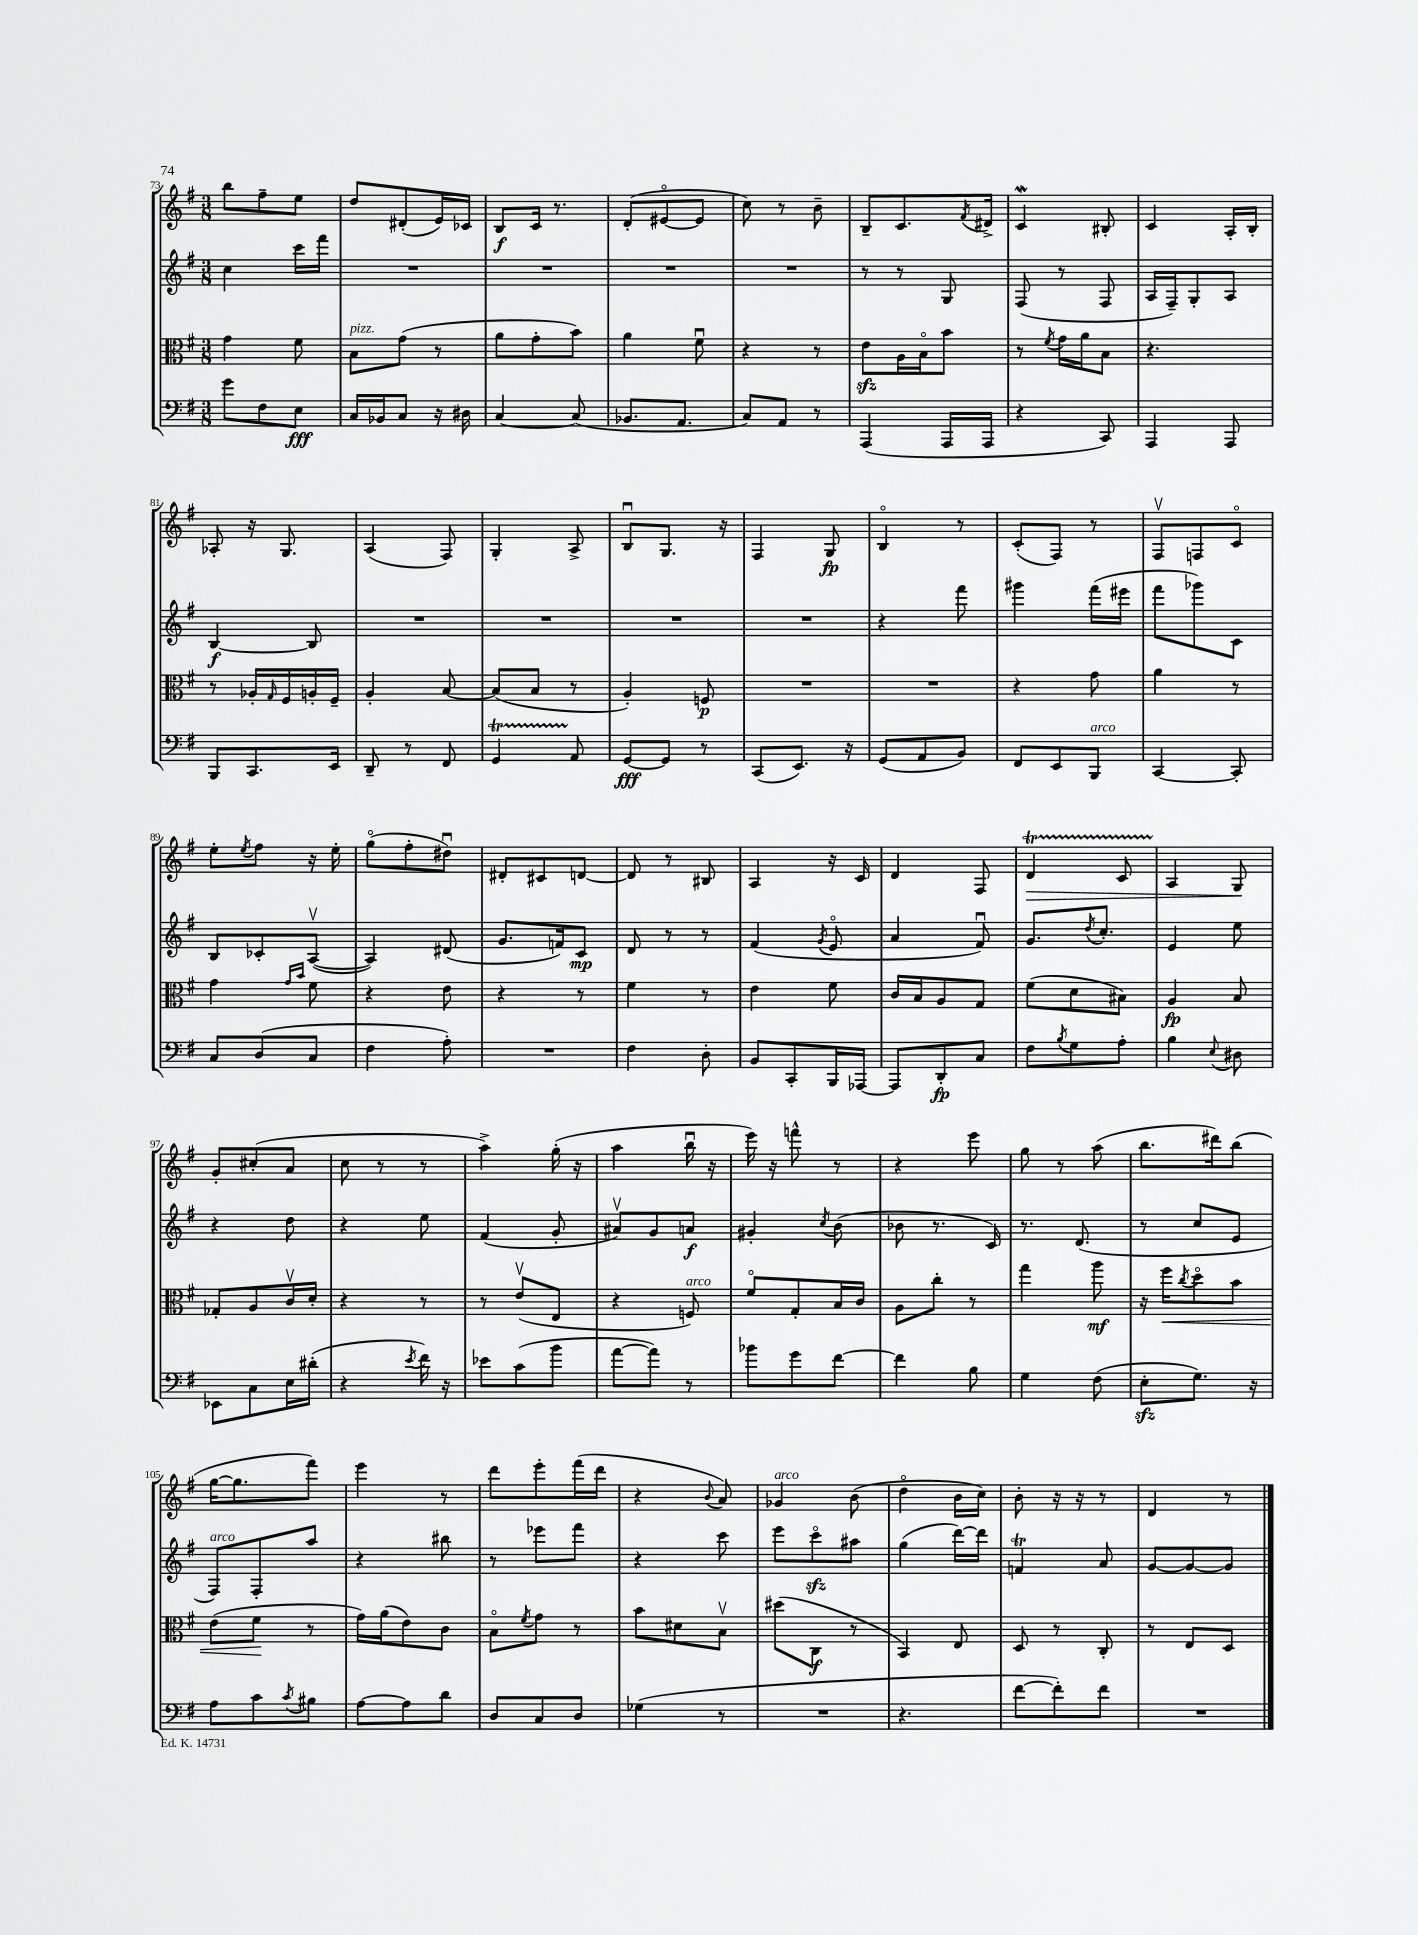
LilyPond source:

<<
\new StaffGroup <<
\new Staff = "s0" {
    \clef treble \key g \major \numericTimeSignature \time 3/8
    b''8 fis''8-- e''8 |
    d''8 dis'8-.( e'16) ces'16 |
    b8\f c'16 r8. |
    d'8-.( eis'8~\flageolet eis'8 |
    c''8) r8 b'8-- |
    b8-- c'8. \acciaccatura { fis'8 } dis'16-> |
    c'4\mordent bis8-. |
    c'4 a16-. b16-. |
    aes8-. r16 g8. |
    a4( fis8) |
    g4-. a8-> |
    b8\downbow g8. r16 |
    fis4 g8\fp |
    b4\flageolet r8 |
    c'8-.( fis8) r8 |
    fis8\upbow f8 c'8\flageolet |
    e''8-. \acciaccatura { e''8 } fis''8 r16 e''16-. |
    g''8\flageolet( fis''8-. dis''8\downbow) |
    dis'8-. cis'8 d'8~ |
    d'8 r8 bis8 |
    a4 r16 c'16 |
    d'4 fis8 |
    d'4\startTrillSpan\> c'8 |
    a4\stopTrillSpan g8\! |
    g'8-. cis''8-.( a'8 |
    c''8 r8 r8 |
    a''4->) g''16-.( r16 |
    a''4 b''16\downbow r16 |
    e'''16) r16 f'''8-^ r8 |
    r4 e'''8 |
    g''8 r8 a''8( |
    b''8. dis'''16) b''8( |
    g''16~ g''8. fis'''8) |
    e'''4 r8 |
    d'''8 e'''8-. fis'''16( d'''16 |
    r4 \appoggiatura { b'8 } a'8) |
    ges'4^\markup { \italic "arco" } b'8( |
    d''4\flageolet b'16 c''16) |
    b'8-. r16 r16 r8 |
    d'4 r8 \bar "|." |
}
\new Staff = "s1" {
    \clef treble \key g \major \numericTimeSignature \time 3/8
    c''4 c'''16 fis'''16 |
    R4. |
    R4. |
    R4. |
    R4. |
    r8 r8 g8 |
    fis8( r8 fis8 |
    a16 fis16--) g8-. a8 |
    b4~\f b8 |
    R4. |
    R4. |
    R4. |
    R4. |
    r4 fis'''8 |
    gis'''4 fis'''16( eis'''16 |
    fis'''8 ges'''8) c'8 |
    b8 ces'8-. a8~\upbow( |
    a4) dis'8( |
    g'8. f'16) c'8\mp |
    d'8 r8 r8 |
    fis'4( \acciaccatura { g'8 } e'8\flageolet |
    a'4 fis'8\downbow) |
    g'8. \acciaccatura { d''8 } c''8.-. |
    e'4 e''8 |
    r4 d''8 |
    r4 e''8 |
    fis'4( g'8-. |
    ais'8\upbow) g'8 a'8\f |
    gis'4-. \acciaccatura { c''8 } b'8( |
    bes'8 r8. c'16) |
    r8. d'8.( |
    r8 c''8 e'8 |
    fis8^\markup { \italic "arco" }) fis8-. a''8 |
    r4 bis''8 |
    r8 ees'''8 fis'''8 |
    r4 c'''8 |
    e'''8 c'''8\flageolet\sfz ais''8 |
    g''4( d'''16~) d'''16 |
    f'4\trill a'8 |
    g'8~ g'8~ g'8 \bar "|." |
}
\new Staff = "s2" {
    \clef alto \key g \major \numericTimeSignature \time 3/8
    g'4 fis'8 |
    b8^\markup { \italic "pizz." } g'8( r8 |
    a'8 g'8-. b'8) |
    a'4 fis'8\downbow |
    r4 r8 |
    e'8\sfz a16 b16\flageolet b'8 |
    r8 \acciaccatura { fis'8 } g'16 a'16 b8 |
    r4. |
    r8 aes16-. \grace { g16 } fis16 a16-. fis16-- |
    a4-. b8~ |
    b8( b8 r8 |
    a4-.) f8\p |
    R4. |
    R4. |
    r4 g'8 |
    a'4 r8 |
    g'4 \grace { g'16 b'16 } fis'8 |
    r4 e'8 |
    r4 r8 |
    fis'4 r8 |
    e'4 fis'8 |
    c'16 b16 a8 g8 |
    fis'8( d'8 bis8) |
    a4\fp b8 |
    ges8-. a8 c'16\upbow d'16-. |
    r4 r8 |
    r8 e'8\upbow( e8 |
    r4 f8^\markup { \italic "arco" }) |
    fis'8\flageolet g8-. b16 c'16 |
    a8 c''8-. r8 |
    g''4 a''8\mf |
    r16 fis''16\< \acciaccatura { c''8 } d''8\flageolet b'8 |
    e'8( fis'8\! r8 |
    g'16) a'16( e'8) c'8 |
    b8\flageolet \acciaccatura { fis'8 } g'8 r8 |
    b'8 dis'8 b8\upbow |
    dis''8( c8\f r8 |
    b,4) e8 |
    d8 r8 c8-. |
    r8 e8 d8 \bar "|." |
}
\new Staff = "s3" {
    \clef bass \key g \major \numericTimeSignature \time 3/8
    g'8 fis8 e8\fff |
    c16 bes,16 c8 r16 dis16 |
    c4~ c8( |
    bes,8. a,8. |
    c8) a,8 r8 |
    a,,4( a,,16 a,,16 |
    r4 c,8) |
    a,,4 a,,8 |
    b,,8 c,8. e,16 |
    d,8-- r8 fis,8 |
    g,4\startTrillSpan a,8\stopTrillSpan |
    g,8~\fff g,8 r8 |
    c,8( e,8.) r16 |
    g,8( a,8 b,8) |
    fis,8 e,8 b,,8^\markup { \italic "arco" } |
    c,4~ c,8-. |
    c8 d8( c8 |
    fis4 a8-.) |
    R4. |
    fis4 d8-. |
    b,8 c,8-. b,,16 aes,,16~ |
    aes,,8 d,8-.\fp c8 |
    fis8 \acciaccatura { b8 } g8 a8-. |
    b4 \appoggiatura { e8 } dis8 |
    ees,8 c8 e16 dis'16-.( |
    r4 \acciaccatura { e'8 } fis'16) r16 |
    ees'8 c'8( b'8 |
    a'8~ a'8) r8 |
    bes'8 g'8 fis'8~ |
    fis'4 b8 |
    g4 fis8( |
    e8-.\sfz g8.) r16 |
    a8 c'8 \acciaccatura { c'8 } bis8 |
    a8~ a8 d'8 |
    d8 c8 d8 |
    ges4( r8 |
    R4. |
    r4. |
    fis'8~ fis'8-.) fis'8 |
    R4. \bar "|." |
}
>>
>>
\layout { \context { \Score currentBarNumber = #73 } }
